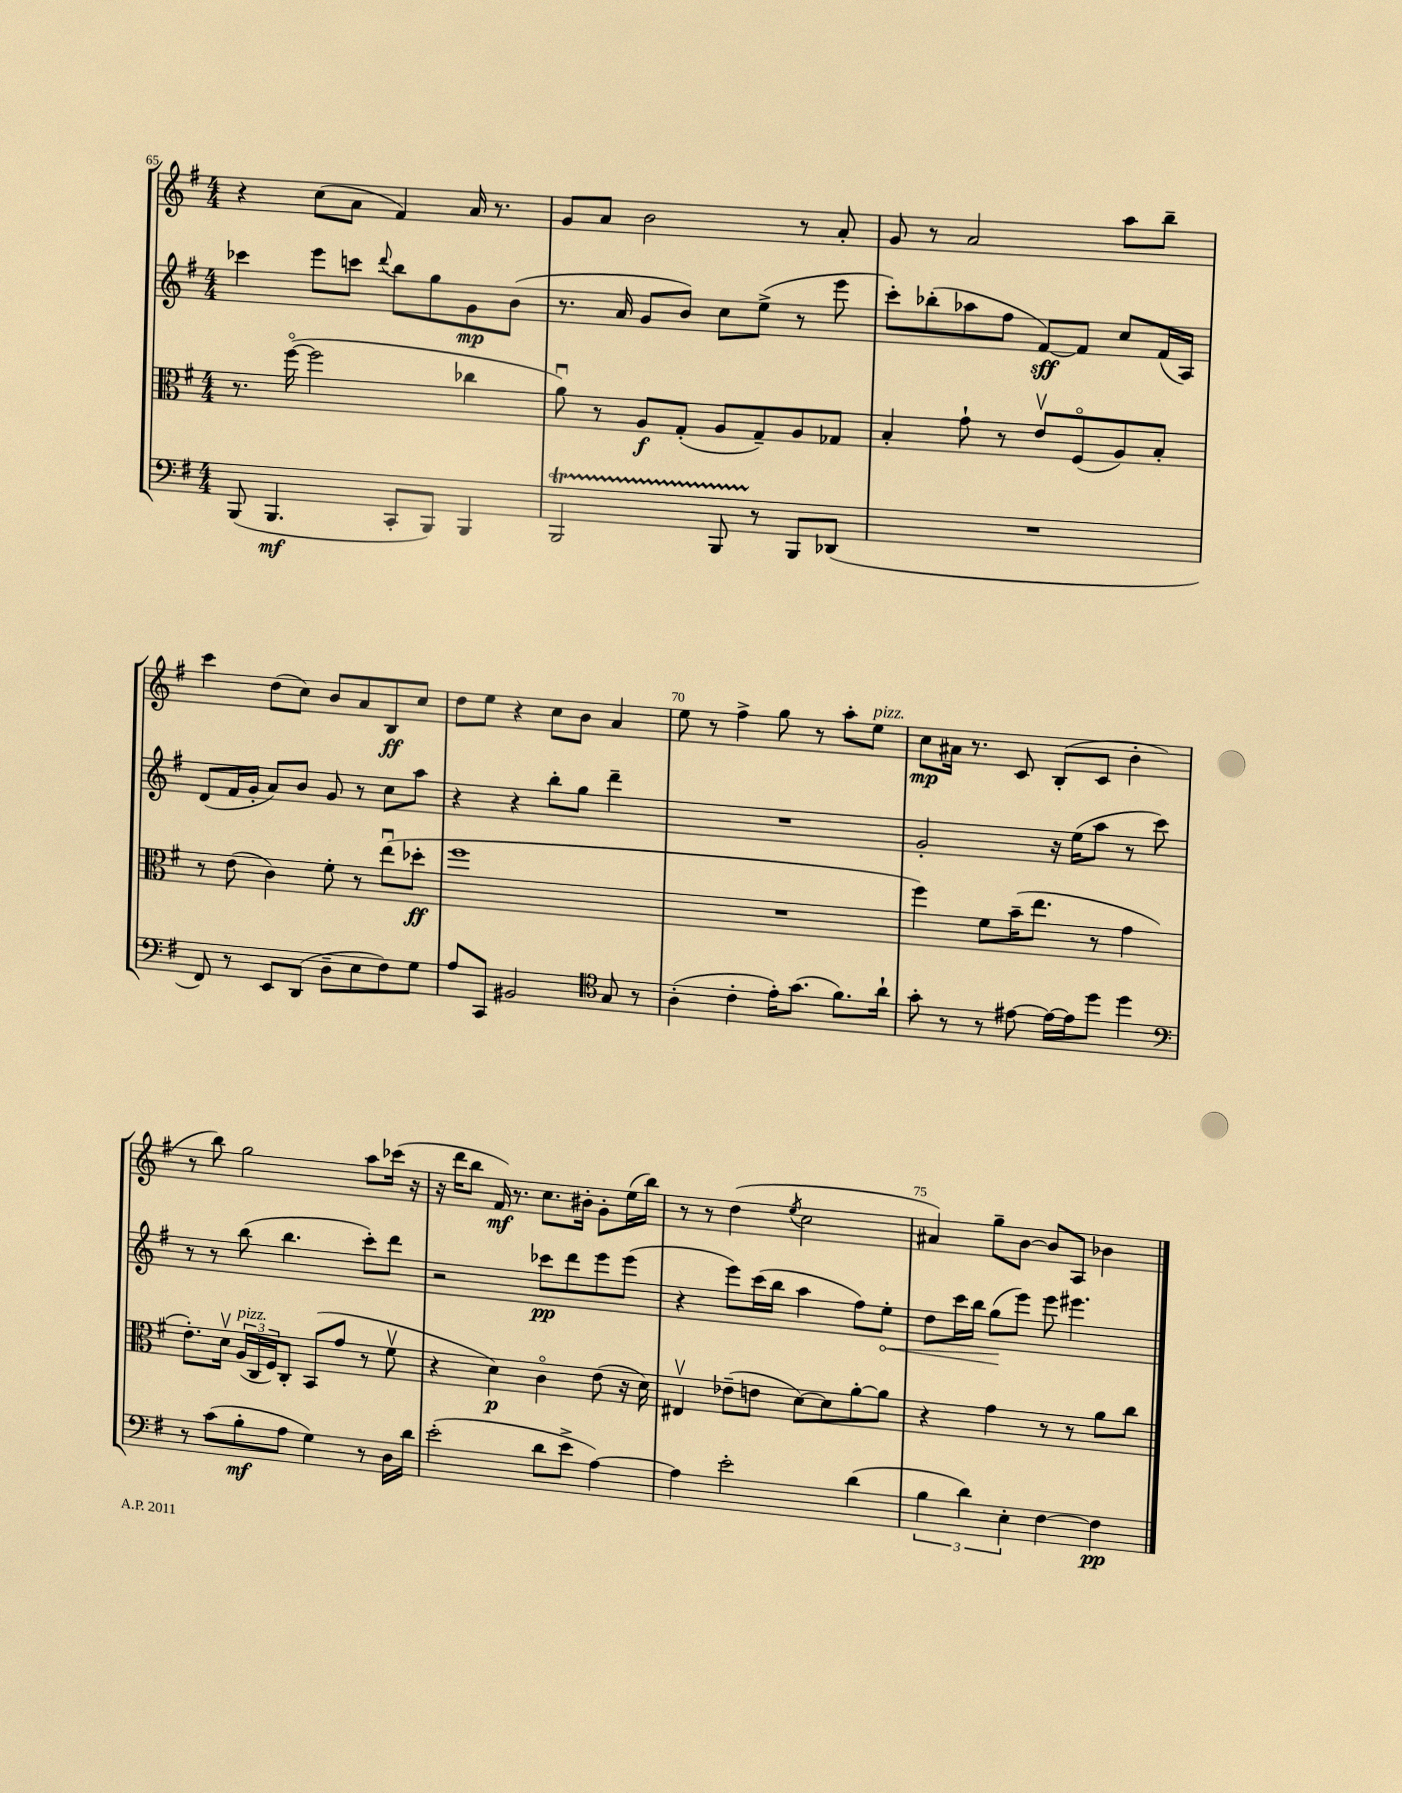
<<
\new StaffGroup <<
\new Staff = "s0" {
    \clef treble \key g \major \numericTimeSignature \time 4/4
    r4 c''8( a'8 fis'4) a'16 r8. |
    g'8 a'8 b'2 r8 a'8-. |
    g'8 r8 a'2 a''8 b''8-- |
    c'''4 d''8( c''8) b'8 a'8 b8\ff c''8 |
    d''8 e''8 r4 c''8 b'8 a'4 |
    e''8 r8 fis''4-> g''8 r8 a''8-. e''8^\markup { \italic "pizz." } |
    c''8\mp ais'16 r8. c'8 b8-.( c'8 b'4-. |
    r8 b''8) g''2 a''8 ces'''16( r16 |
    r16 d'''16 b''8 fis'16\mf) r8. c''8. bis'16-. g'8-. e''16( b''16) |
    r8 r8 d''4( \acciaccatura { e''8 } c''2 |
    ais'4) g''8-- b'8~ b'8 a8 bes'4 \bar "|." |
}
\new Staff = "s1" {
    \clef treble \key g \major \numericTimeSignature \time 4/4
    ces'''4 e'''8 c'''8 \appoggiatura { d'''8 } b''8 g''8 g'8\mp b'8( |
    r8. a'16 g'8 b'8) c''8 e''8->( r8 e'''8 |
    c'''8-.) bes''8-.( aes''8 fis''8 fis'8~\sff) fis'8 c''8 fis'16( a16) |
    d'8( fis'16 g'16-. a'8) b'8 g'8 r8 c''8 a''8 |
    r4 r4 b''8-. g''8 d'''4-- |
    R1 |
    g'2-. r16 e''16( a''8 r8 c'''8) |
    r8 r8 b''8( b''4. c'''8-.) d'''8 |
    r2 ces'''8\pp d'''8 e'''8 e'''8( |
    r4 e'''8) c'''16( b''16 a''4 fis''8) \once \override Hairpin.circled-tip = ##t e''8-.\< |
    d''8 c'''16 b''16 g''8\!( e'''8) e'''8 eis'''4. \bar "|." |
}
\new Staff = "s2" {
    \clef alto \key g \major \numericTimeSignature \time 4/4
    r8. fis''16~\flageolet( fis''2 ces''4 |
    a'8\downbow) r8 a8\f g8-.( a8 g8--) a8 ges8 |
    b4-. g'8-! r8 e'8\upbow fis8\flageolet( a8) b8-. |
    r8 e'8( c'4) fis'8-. r8 e''8\downbow( des''8-.\ff |
    fis''1 |
    R1 |
    fis''4) fis'8 b'16--( e''8. r8 g'4 |
    e'8.-.) d'16\upbow \tuplet 3/2 { a16^\markup { \italic "pizz." }( c16 fis16) } c8-. b,8( g'8 r8 fis'8\upbow |
    r4 d'4\p) c'4\flageolet e'8( r16 d'16) |
    eis4\upbow ees'8--( e'8 d'8~) d'8 a'8~-. a'8 |
    r4 g'4 r8 r8 a'8 c''8 \bar "|." |
}
\new Staff = "s3" {
    \clef bass \key g \major \numericTimeSignature \time 4/4
    b,,8( b,,4.\mf c,8-. b,,8) b,,4 |
    b,,2\startTrillSpan b,,8 r8\stopTrillSpan b,,8 des,8( |
    R1 |
    fis,8) r8 e,8 d,8( d8-- e8 fis8) g8 |
    a8 c,8 bis,2 \clef tenor g8 r8 |
    a4-.( c'4-. e'16-.) g'8.( fis'8.) a'16-! |
    g'8-. r8 r8 eis'8~ eis'16~ eis'16 d''8 d''4 |
    \clef bass r8 c'8( b8-.\mf a8 g4) r8 d16 d'16 |
    e'2-.( d'8 e'8-> a4~) |
    a4 e'2-. d'4( |
    \tuplet 3/2 { b4 d'4) e4-. } fis4~ fis4\pp \bar "|." |
}
>>
>>
\layout { \context { \Score currentBarNumber = #65 \override BarNumber.break-visibility = ##(#f #t #t) barNumberVisibility = #(every-nth-bar-number-visible 5) } }
